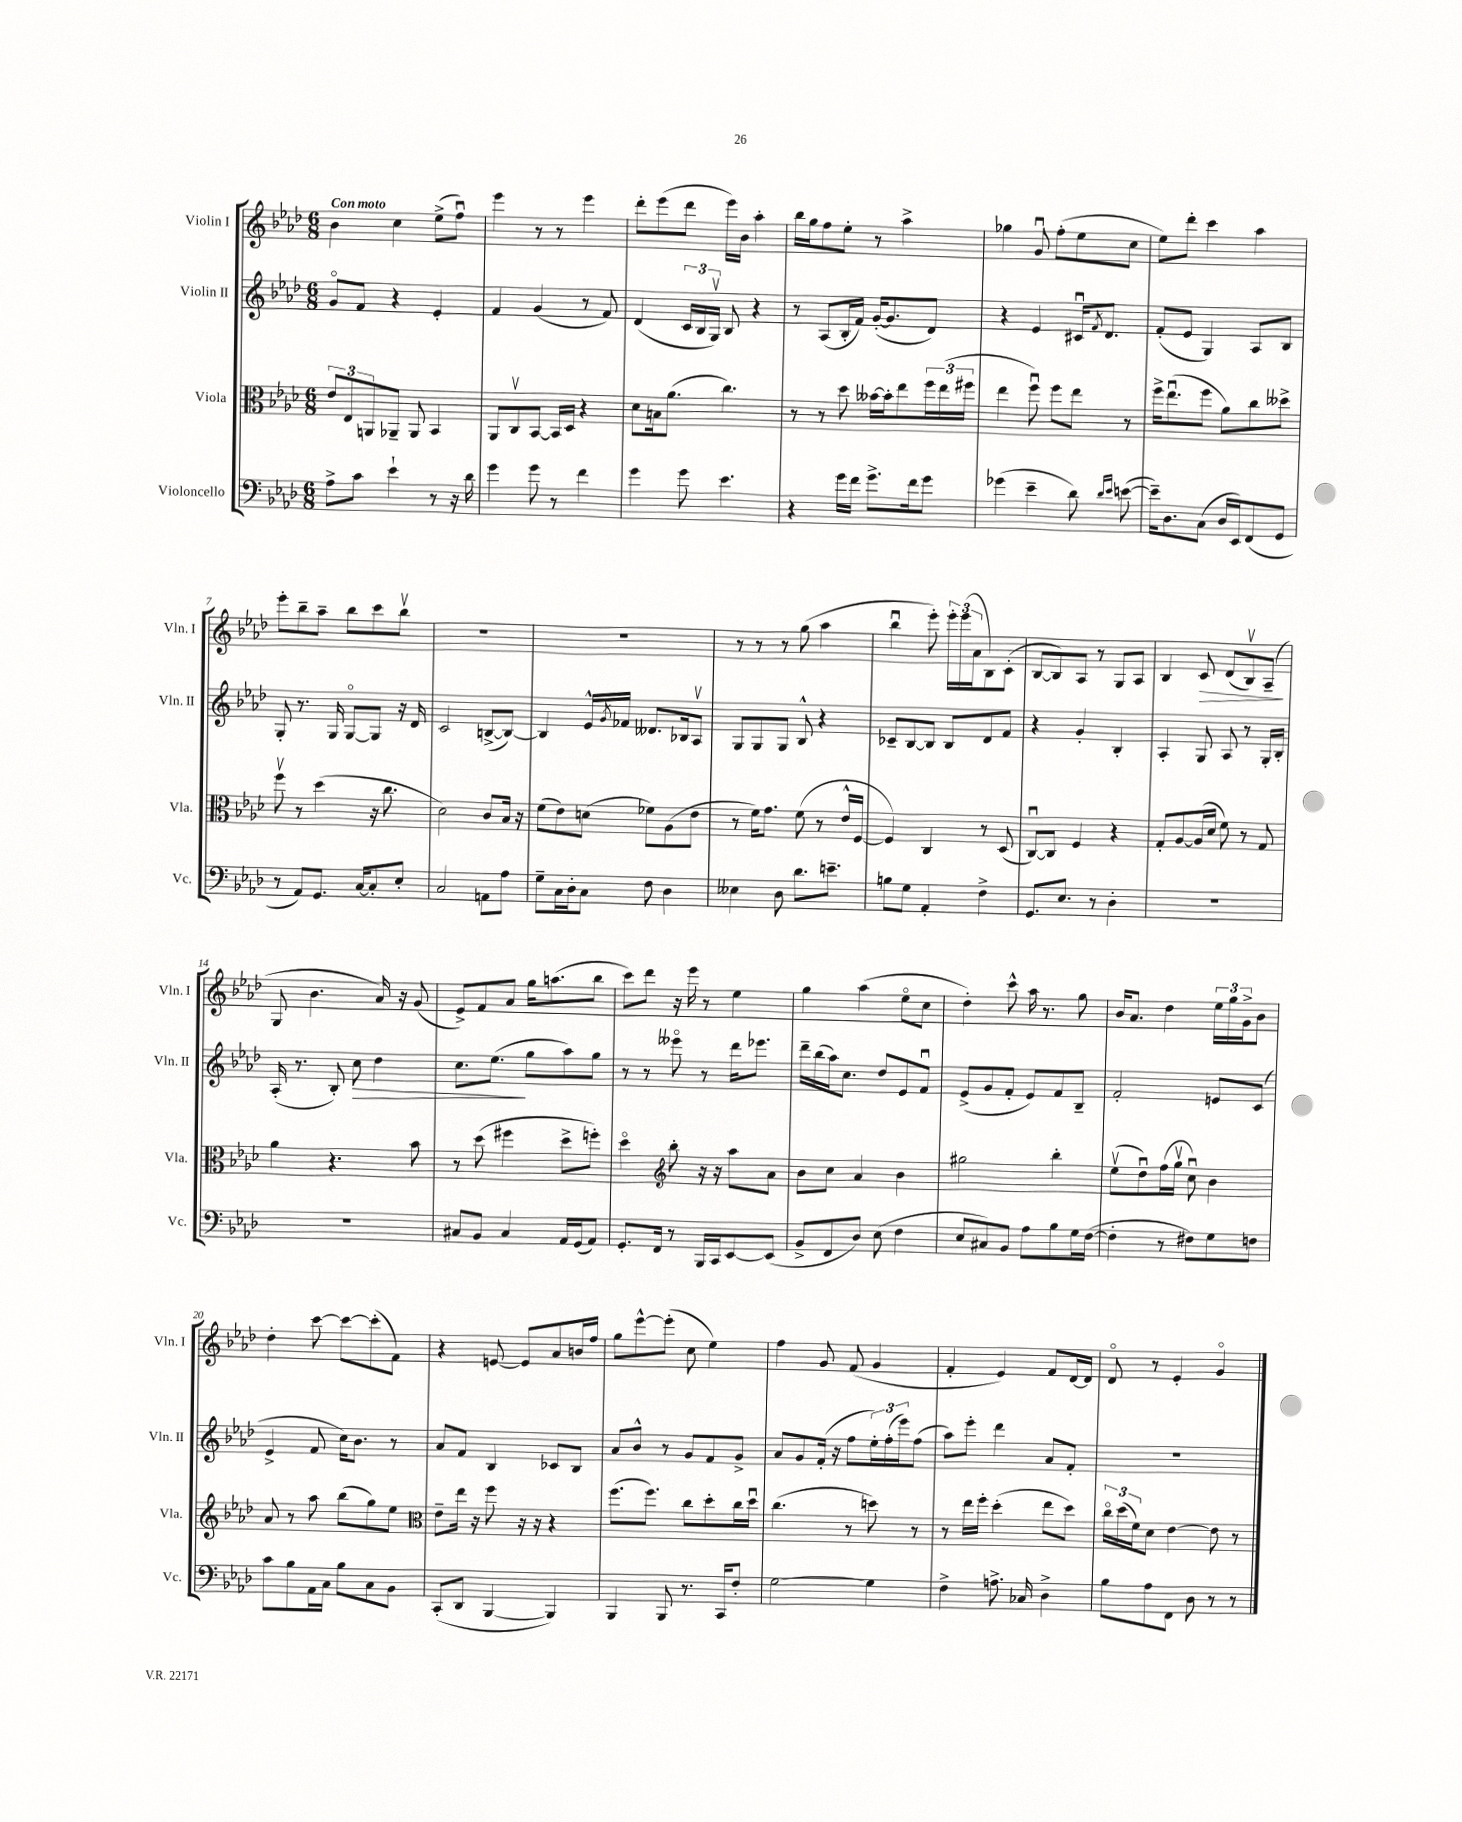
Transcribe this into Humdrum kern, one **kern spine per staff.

**kern	**kern	**kern	**kern
*staff4	*staff3	*staff2	*staff1
*clefF4	*clefC3	*clefG2	*clefG2
*k[b-e-a-d-]	*k[b-e-a-d-]	*k[b-e-a-d-]	*k[b-e-a-d-]
*M6/8	*M6/8	*M6/8	*M6/8
8A-^	12e-	8go	4b-
.	12E-	.	.
8c	.	8f	.
.	12AA	.	.
4e-`	8AA-~	4r	4cc
.	8AA-	.	.
8r	4BB-	4e-'	(8ee-^
16r	.	.	8ffu)
16d-	.	.	.
=	=	=	=
4g	8AA-	4f	4eee-
.	8Cv	.	.
8g	[8BB-	(4g	8r
8r	16BB-]	.	8r
.	16D-	.	.
4f	4r	8r	4eee-
.	.	8f)	.
=	=	=	=
4g	8d-	(4d-	8ddd-'
.	16B	.	(8eee-
.	(8.a-	.	.
8g	.	24c	8ddd-
.	.	24B-	.
.	.	24Gv)	.
4.e-	4.cc)	8B-	16eee-)
.	.	.	16b-
.	.	4r	4aa-'
=	=	=	=
4r	8r	8r	16bb-
.	.	.	16gg
.	8r	(8A-	8ff
16g	8dd-	16B-'	8ee-'
16f	.	16f)	.
8.g^	[16b--	([16g'	8r
.	16b--']	8.g]	.
.	8ee-	.	4aa-^
16f	.	.	.
8g	24ff	8d-)	.
.	(24ee-	.	.
.	24ff#	.	.
=	=	=	=
(4g-	4ee-	4r	4gg-
4e-~	8ffu)	4e-	8gu
.	8ff	.	(8ff'
8d-)	8ee-	16c#u	8ee-
.	.	8qf	.
.	.	8.d-	.
16qqd-	.	.	.
16qqe-	.	.	.
([8e	8r	.	8cc
=	=	=	=
16e~])	16ff^	(8f'	8ee-)
8.D-	(8.ee-u	.	.
.	.	8e-	8ddd-'
(8C	8ff	4G)	4ccc
16D-	8a-)	.	.
16EE-)	.	.	.
(8FF	8cc	8A-	4aa-
8GG	8dd--^	8B-	.
=	=	=	=
8r	8ffv	8G'	8eee-'
8AA-)	8r	8.r	8bb-~
8.GG	(4dd-	.	8aa-~
.	.	16G	.
.	.	[8Go	8bb-
[16C	.	.	.
8C']	16r	8G]	8ccc
.	8.cc	.	.
8E-'	.	16r	8bb-v
.	.	16d-	.
=	=	=	=
2C	2d-)	2c	2.r
8AA	8c	([8B^	.
8A-	16B-	8B_)	.
.	16r	.	.
=	=	=	=
8G~	(8f	4B]	2.r
16C	8e-)	.	.
16D-'	.	.	.
8C	(8d	16e-^^	.
.	.	8qg	.
.	.	16f-	.
8F	8f-)	8.d--	.
4D-	(8A-	.	.
.	.	16B-	.
.	8e-	8A-v	.
=	=	=	=
4E--	8r	8G	8r
.	16f)	8G	8r
.	8.g	.	.
8D-	.	8G	8r
8.d-	(8f	8B-^^	(8gg
.	8r	4r	4aa-
8.e~	.	.	.
.	16e-^^	.	.
.	[16F	.	.
=	=	=	=
8B	4F])	8c-~	4bb-u
8G	.	[8B-	.
4AA-'	4C	8B-]	8eee-')
.	.	8B-	24eee-'
.	.	.	(24eee-
.	.	.	24a-
4F^	8r	8d-	8B-)
.	(8D-	8f	(8c'
=	=	=	=
8.GG	[8Cu)	4r	[8B-
.	8C]	.	8B-])
8.E-	.	.	.
.	4F	4g'	8A-
8r	.	.	8r
4D-'	4r	4B-'	8G
.	.	.	8A-
=	=	=	=
2.r	8G'	4A-'	4B-
.	[8A-	.	.
.	(16A-]	8G	8c
.	16d-	.	.
.	8f)	8A-	(8d-
.	8r	8r	8B-v)
.	8G	16G'	(8A-~
.	.	16B-'	.
=	=	=	=
2.r	4a-	(16A-'	8G
.	.	8.r	.
.	.	.	4.b-
.	4.r	8B-')	.
.	.	8cc	.
.	.	4dd-	16a-)
.	.	.	16r
.	8b-	.	(8g
=	=	=	=
8C#	8r	8.cc	8e-^)
8BB-	(8dd-	.	8f
.	.	(8.ee-	.
4C#	4ff#	.	8a-
.	.	8gg	16gg
.	.	.	(8.aa
16AA-	8dd-^	8aa-)	.
(16GG	.	.	.
8AA-)	8ff')	8gg	8bb-
=	=	=	=
8.GG'	4dd-o	8r	8ccc)
.	.	8r	8ddd-
16FF	.	.	.
*	*clefG2	*	*
8r	8bb-'	8eee--o	16r
.	.	.	16eee-
16BBB-	16r	8r	8r
16CC	16r	.	.
[8EE-	8aa-	16ddd-	4ee-
.	.	8.eee-	.
(8EE-]	8a-	.	.
=	=	=	=
8BB-^	8b-	16ddd-~	4gg
.	.	(16bb-	.
8FF	8cc	16aa-)	.
.	.	8.cc	.
8D-)	4a-	.	(4aa-
(8E-	.	8dd-	.
4F	4b-	8e-	8ee-o
.	.	8fu	8cc
=	=	=	=
8E-	2gg#	(8e-^	4dd-')
8C#)	.	8g	.
8BB-	.	8f'	8ccc^^
8A-	.	8e-)	16aa-
.	.	.	8.r
8B-	4bb-'	8f	.
16G	.	8B-~	8gg
([16F	.	.	.
=	=	=	=
4F']	(8ee-v	2f'	16b-
.	.	.	8.a-
.	8dd-u)	.	.
8r	(16ff	.	4dd-
.	16ggv	.	.
8F#)	8ccu)	.	.
8G	4b-	8e	24ee-
.	.	.	24gg
.	.	.	24g^
8F	.	(8c	8b-
=	=	=	=
8c	8a-	4e-^	4dd-'
8B-	8r	.	.
16AA-	8aa-	8f	[8ccc
16C	.	.	.
8B-	(8bb-	16cc)	8ccc_
.	.	8.b-	.
8C	8gg)	.	(8ccc']
8BB-	8ee-	8r	8f)
=	=	=	=
*	*clefC3	*	*
(8CC'	8e-~	8a-	4r
8DD-	16ee-	8f	.
.	16r	.	.
[4BBB-	8ff	4B-	[8e
.	16r	.	8e]
.	16r	.	.
4BBB-])	4r	8c-	8a-
.	.	8B-	16b
.	.	.	16ff
=	=	=	=
4BBB-	(8.ff	8a-	8gg
.	.	8b-^^	[8eee-^^
.	8.ff)	.	.
8BBB-	.	8r	(8eee-']
8.r	8cc	8g	8cc
.	8dd-'	8f	4ee-)
16CC	.	.	.
8F'	16cc	8g^	.
.	16dd-u	.	.
=	=	=	=
[2G	(4.cc	8a-	4ff
.	.	8g	.
.	.	(16f'	8g
.	.	16r	.
.	8r	8ff	(8f
4G]	8dd)	24ee-')	4g
.	.	(24ff'	.
.	.	24eee-)	.
.	8r	(8ff	.
=	=	=	=
4F^	8r	8aa-)	4f'
.	16ee-	8eee-'	.
.	16ff'	.	.
8.A^	(4dd-'	4ddd-	4e-)
16C-	.	.	.
4D-^	8ee-	8a-	8f
.	8dd-)	8f'	[16d-
.	.	.	16d-]
=	=	=	=
8B-	24cco	2.r	8d-o
.	(24dd-	.	.
.	24f)	.	.
8A-	8d-	.	8r
8FF	[4e-	.	4e-'
8D-	.	.	.
8r	8e-]	.	4go
8r	8r	.	.
==	==	==	==
*-	*-	*-	*-
